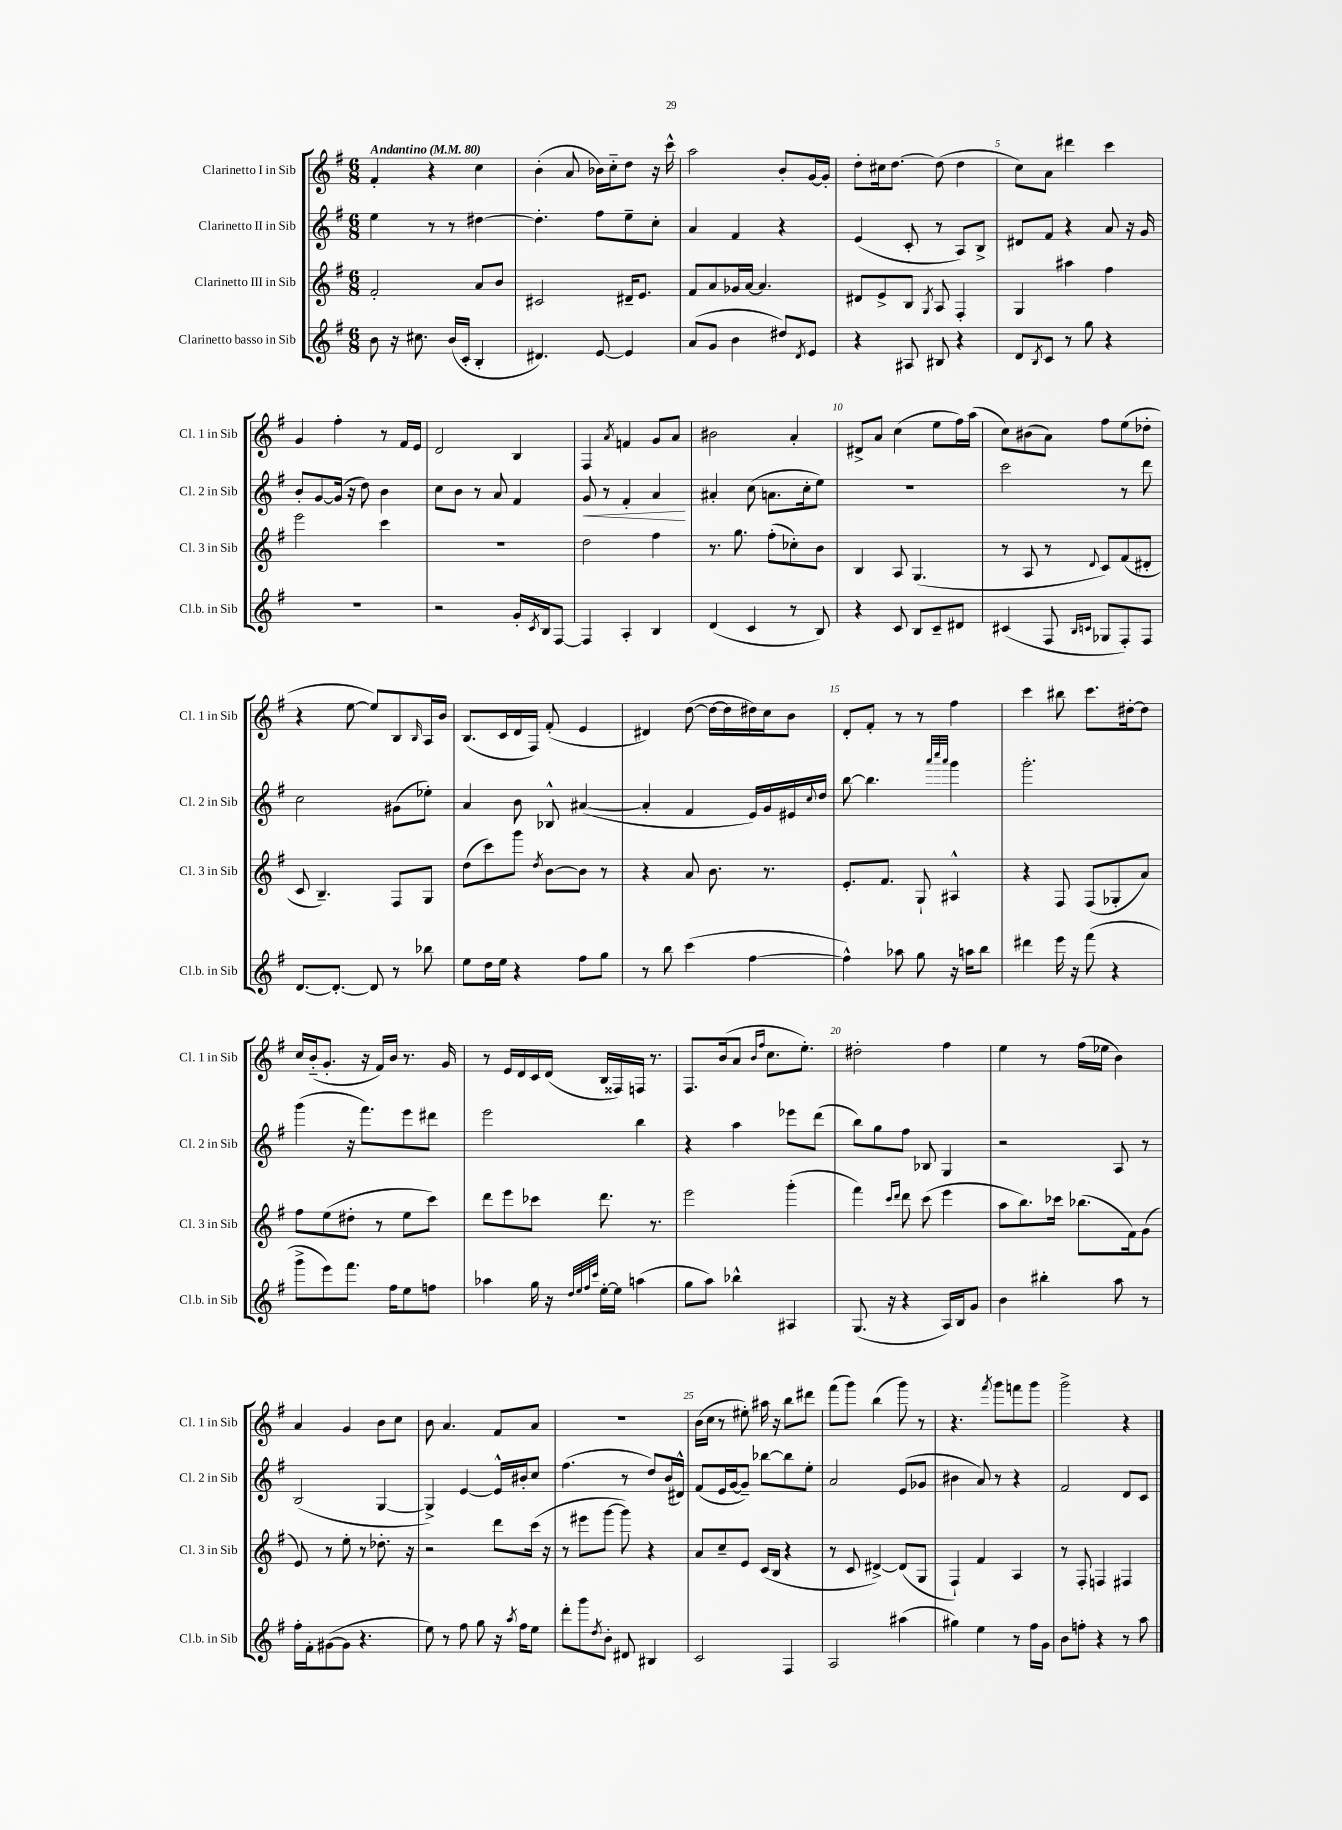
<<
\new StaffGroup <<
\new Staff = "s0" \with { instrumentName = "Clarinetto I in Sib" shortInstrumentName = "Cl. 1 in Sib" } {
    \clef treble \key g \major \numericTimeSignature \time 6/8 \tempo "Andantino" 4 = 80
    fis'4-. r4 c''4 |
    b'4-.( a'8 bes'16) c''16-_ d''8 r16 c'''16-^ |
    a''2 b'8-. g'16~ g'16-. |
    d''8-. cis''16 d''8.~ d''8( d''4 |
    c''8) a'8 dis'''4 c'''4 |
    g'4 fis''4-. r8 fis'16 e'16 |
    d'2 b4 |
    fis4 \acciaccatura { a'8 } f'4 g'8 a'8 |
    bis'2 a'4-. |
    dis'8-> a'8 c''4( e''8 fis''16) a''16( |
    c''8) bis'8( a'8) fis''8 e''8( des''8-. |
    r4 e''8~ e''8) b8 \grace { b16 } a16 b'16 |
    b8.( c'16 d'16 fis16) fis'8-.( e'4 |
    dis'4) d''8~( d''16~ d''16 dis''16) c''16 b'8 |
    d'8-. fis'8-. r8 r8 fis''4 |
    c'''4 bis''8 c'''8. dis''16~-. dis''8 |
    c''16 b'16-_( g'8.-. r16 fis'16) b'16 r8. g'16 |
    r8 e'16 d'16 c'16 d'16( b16 fisis16) f16 r8. |
    fis8. b'16( a'8 \grace { b'16 fis''16 } c''8. e''8.-.) |
    dis''2-. fis''4 |
    e''4 r8 fis''16( ees''16 b'4) |
    a'4 g'4 b'8 c''8 |
    b'8 a'4. fis'8 a'8 |
    R2. |
    b'16( c''16 r8 eis''8-.) ais''16 r16 b''8 dis'''8 |
    fis'''8( g'''8) b''4( g'''8) r8 |
    r4. \acciaccatura { fis'''8 } g'''8 f'''8 g'''8 |
    g'''2-> r4 \bar "|." |
}
\new Staff = "s1" \with { instrumentName = "Clarinetto II in Sib" shortInstrumentName = "Cl. 2 in Sib" } {
    \clef treble \key g \major \numericTimeSignature \time 6/8
    e''4 r8 r8 dis''4~ |
    dis''4.-. fis''8 e''8-- c''8-. |
    a'4 fis'4 r4 |
    e'4( c'8-. r8 a8) b8-> |
    dis'8 fis'8 r4 a'8 r16 g'16 |
    b'8-. g'8~ g'16( r16 d''8) b'4 |
    c''8 b'8 r8 a'8 fis'4 |
    g'8\< r8 fis'4-. a'4\! |
    ais'4-. c''8( a'8. c''16-. e''8) |
    R2. |
    c'''2 r8 d'''8 |
    c''2 gis'8( ees''8-.) |
    a'4 b'8 bes8-^ ais'4~( |
    ais'4-. fis'4 e'16) g'16 eis'16 \appoggiatura { c''8 } d''16 |
    b''8~ b''4. \grace { a'''32 c''''32 a'''32 } g'''4 |
    g'''2.-. |
    g'''4( r16 fis'''8.) e'''8 dis'''8 |
    e'''2 b''4 |
    r4 a''4 ees'''8 d'''8( |
    b''8) g''8 fis''8 bes8 g4 |
    r2 a8 r8 |
    b2( g4~ |
    g4->) e'4~ e'16-^ bis'16-. c''8 |
    fis''4.( r8 d''8) b'16( dis'16-^) |
    fis'8( e'16 g'16~ g'8--) bes''8~ bes''8 e''8-. |
    a'2 e'8( ges'8 |
    bis'4 a'8) r8 r4 |
    fis'2 d'8 c'8 \bar "|." |
}
\new Staff = "s2" \with { instrumentName = "Clarinetto III in Sib" shortInstrumentName = "Cl. 3 in Sib" } {
    \clef treble \key g \major \numericTimeSignature \time 6/8
    fis'2-. a'8 b'8 |
    cis'2 dis'16-- e'8. |
    fis'8 a'8 ges'16 a'16~ a'4. |
    dis'8 e'8-> b8 \acciaccatura { g8 } a8 fis4-. |
    g4 ais''4 fis''4 |
    e'''2 c'''4 |
    R2. |
    d''2 fis''4 |
    r8. g''8. fis''8-.( ces''8-.) b'8 |
    b4 a8 g4.( |
    r8 a8 r8 \appoggiatura { d'8 } c'8) fis'8( dis'8-. |
    c'8 b4.--) fis8 g8 |
    d''8( c'''8) g'''8 \acciaccatura { d''8 } b'8~ b'8 r8 |
    r4 a'8 b'8. r8. |
    e'8.-. fis'8. g8-! ais4-^ |
    r4 fis8 fis8( ges8-. a'8) |
    fis''8 e''8( dis''8-. r8 e''8 c'''8) |
    d'''8 e'''8 ces'''8 d'''8. r8. |
    e'''2 g'''4-.( |
    fis'''4) \grace { c'''16 d'''16 } d'''8 c'''8( e'''4 |
    a''8 b''8.) ces'''16 bes''8.( fis'16) g'8( |
    e'8) r8 e''8-. r8 des''8.-. r16 |
    r2 d'''8 c'''16( r16 |
    r8 eis'''8 g'''8~ g'''8) r4 |
    a'8 c''8-- e'8 c'16( b16 r4 |
    r8 c'8 dis'4~->) dis'8( g8 |
    fis4-!) fis'4 a4 |
    r8 fis8-. f4 fis4 \bar "|." |
}
\new Staff = "s3" \with { instrumentName = "Clarinetto basso in Sib" shortInstrumentName = "Cl.b. in Sib" } {
    \clef treble \key g \major \numericTimeSignature \time 6/8
    b'8 r16 cis''8. b'16( c'16-. b4-. |
    dis'4.) e'8~ e'4 |
    a'8( g'8 b'4 dis''8) \acciaccatura { d'8 } e'8 |
    r4 ais8 bis8 r4 |
    d'8 \acciaccatura { b8 } c'8 r8 g''8 r4 |
    R2. |
    r2 g'16-. \acciaccatura { c'8 } b16 fis8~ |
    fis4 a4-. b4 |
    d'4( c'4 r8 b8) |
    r4 c'8 b8 c'8-- dis'8 |
    cis'4( fis8 \grace { b16 c'16 } ges8 fis8-.) fis8 |
    d'8.~ d'8.~-. d'8 r8 bes''8 |
    e''8 d''16 e''16 r4 fis''8 g''8 |
    r8 b''8 c'''4( fis''4~ |
    fis''4-^) aes''8 g''8 r16 a''16 b''8 |
    dis'''4 e'''16 r16 fis'''8( r4 |
    g'''8-> e'''8) fis'''8. fis''16 e''8 f''8 |
    aes''4 g''16 r16 \grace { d''32 e''32 fis''32 c'''32 } e''16~-. e''16 a''4( |
    g''8 a''8) bes''4-^ ais4 |
    g8.( r16 r4 a16) b16 g'8 |
    b'4 bis''4-. a''8 r8 |
    fis''16-. fis'16-. gis'8~( gis'8 r4. |
    e''8) r8 fis''8 g''8 r16 \acciaccatura { a''8 } fis''16 e''8 |
    d'''8-. g'''8 \acciaccatura { d''8 } b'8-. dis'8 bis4 |
    c'2 fis4 |
    a2 ais''4( |
    gis''4) e''4 r8 fis''16 g'16 |
    b'8 f''8-. r4 r8 a''8 \bar "|." |
}
>>
>>
\layout { \context { \Score \override BarNumber.break-visibility = ##(#f #t #t) barNumberVisibility = #(every-nth-bar-number-visible 5) } }
